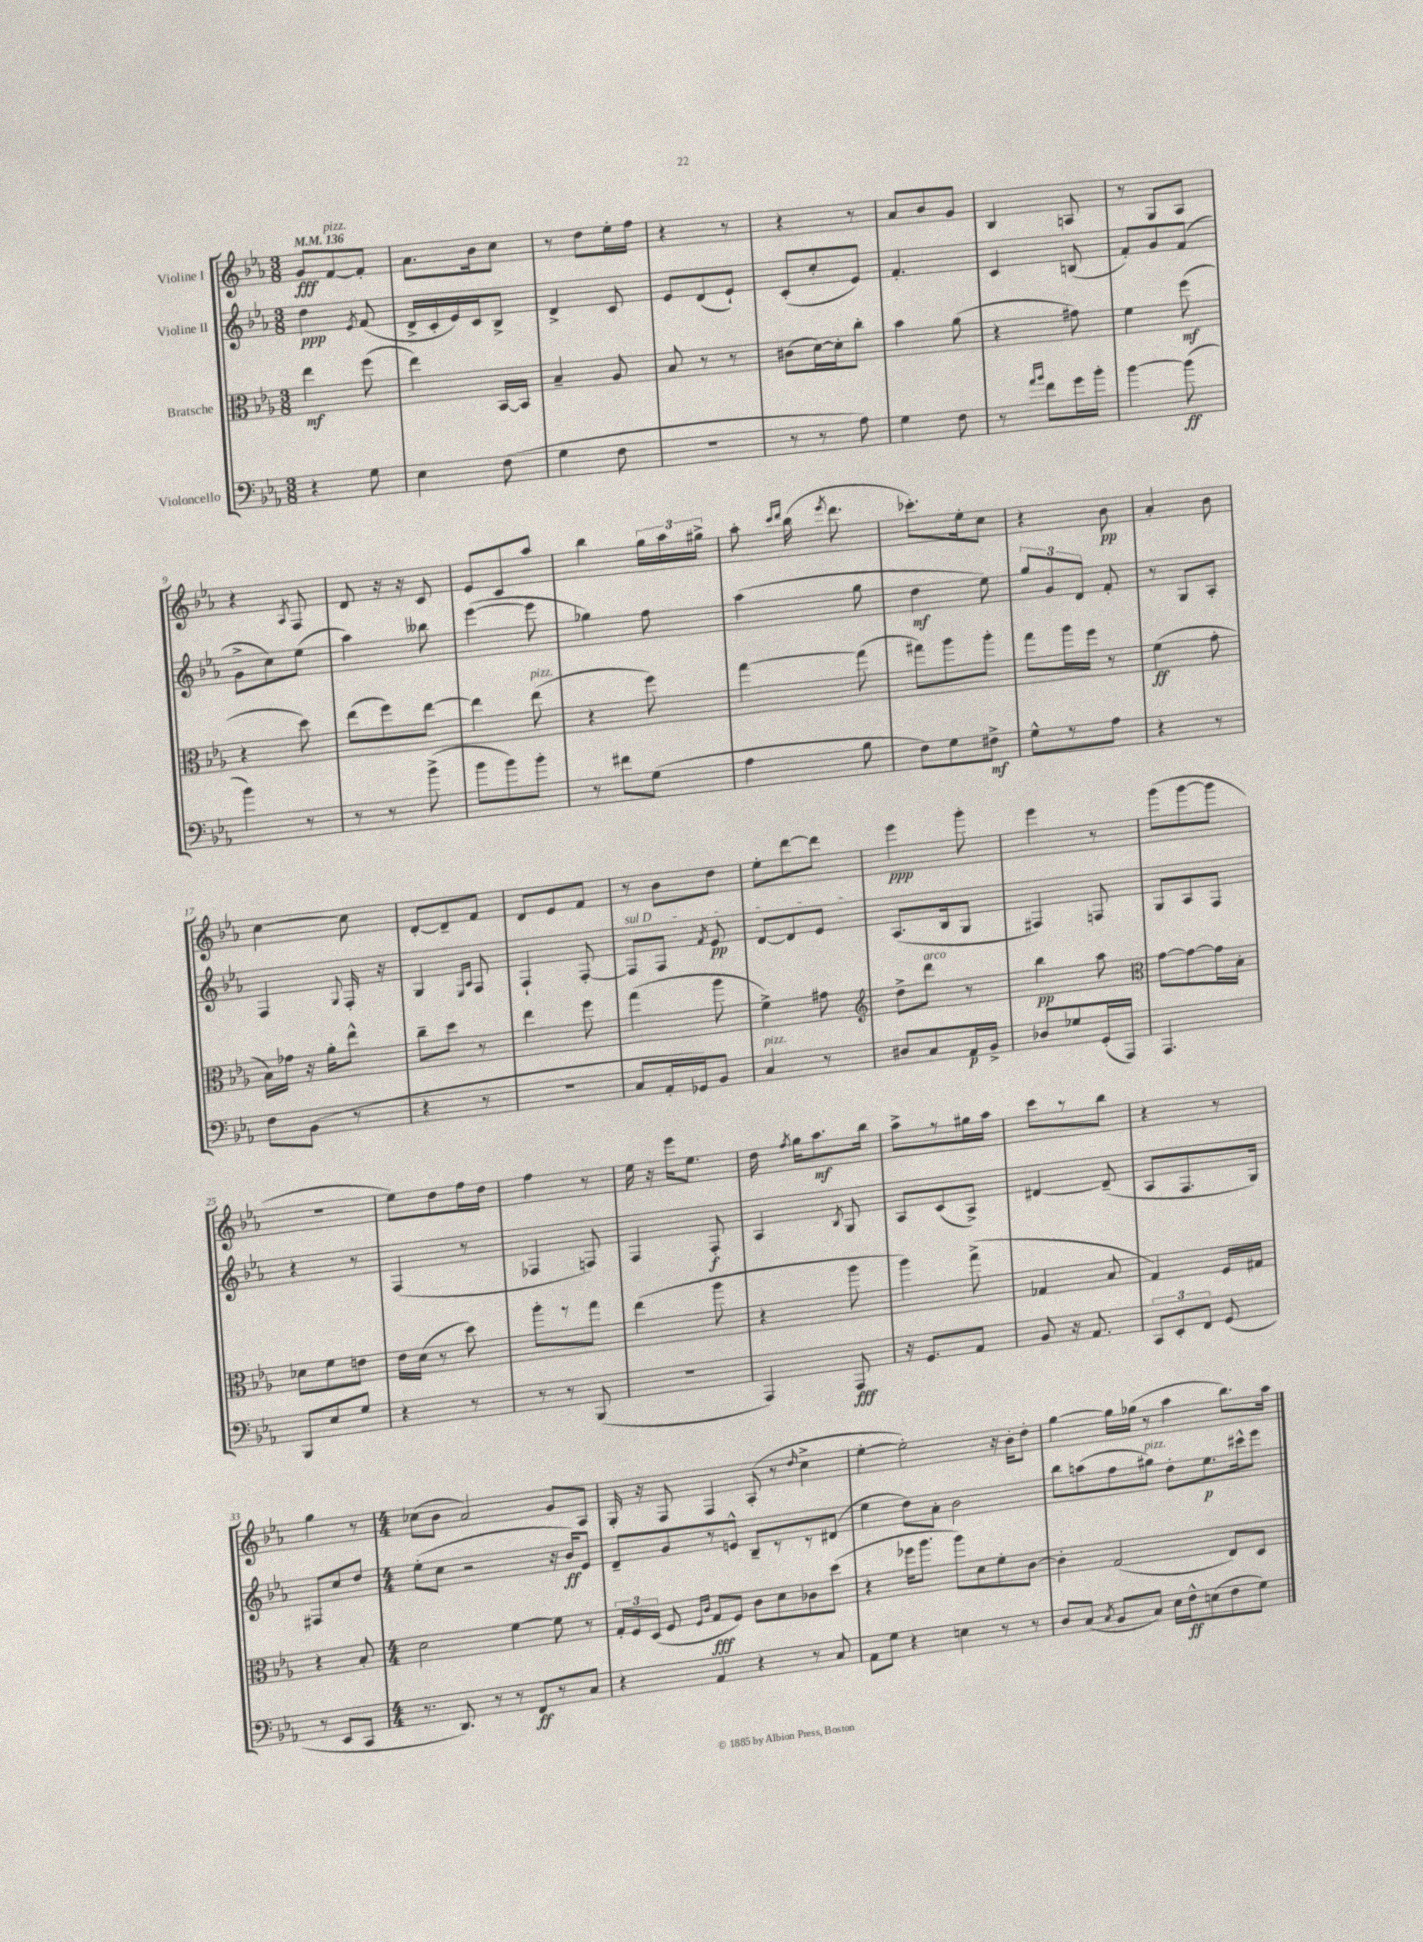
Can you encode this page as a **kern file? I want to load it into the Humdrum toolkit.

**kern	**kern	**kern	**kern
*staff4	*staff3	*staff2	*staff1
*clefF4	*clefC3	*clefG2	*clefG2
*k[b-e-a-]	*k[b-e-a-]	*k[b-e-a-]	*k[b-e-a-]
*M3/8	*M3/8	*M3/8	*M3/8
*MM136	*MM136	*MM136	*MM136
4r	4ee-	4dd	8g
.	.	.	[8f
.	.	8qe-	.
8G	(8ff	(8f	8f']
=	=	=	=
4E-	4ee-)	16d^	8.a-
.	.	16c'	.
.	.	16e-)	.
.	.	16c	16b-
(8F	[16BB-	8B-^	8cc
.	16BB-]	.	.
=	=	=	=
4G	4B-~	4d^	8r
.	.	.	8dd
8F	8A-	8c	16ee-'
.	.	.	16ff
=	=	=	=
4.r	8B-	8e-	4r
.	8r	(8d	.
.	8r	8e-`)	8r
=	=	=	=
8r	(8c#	(8c'	4r
8r	[16d)	8cc'	.
.	16d']	.	.
8A-)	8cc'	8e-)	8r
=	=	=	=
4G	4b-	4.f'	8a-
.	.	.	8b-
8F	(8a-	.	8g
=	=	=	=
8r	4r	4c	4B-
16qqa-	.	.	.
16qqb-	.	.	.
8f	.	.	.
16g	8g#)	(8B	8A
16b-'	.	.	.
=	=	=	=
[4b-	4f	8f')	8r
.	.	8g	8G
(8b-]	(8ff	(8f	8A-
=	=	=	=
4b-)	4r	8g^	4r
.	.	8cc)	.
.	.	.	8qA-
8r	8dd)	(8ee-	8F
=	=	=	=
8r	(8ee-	4aa-)	8d
8r	8ff)	.	16r
.	.	.	16r
(8b-^	[8ee-	8bb--	8c
=	=	=	=
8b-	4ee-]	([4eee-	8e-
8b-)	.	.	8c
8b-'	(8ee-	8eee-]	8aa-
=	=	=	=
8r	4r	4gg-)	4bb-
8f#	.	.	.
(8G	8ff)	8ff	24gg
.	.	.	24aa-
.	.	.	24gg#^
=	=	=	=
4A-	[4gg	(4aa-	8aa-'
.	.	.	16qqccc
.	.	.	16qqddd
.	.	.	(16bb-
.	.	.	8qeee-
.	.	.	8.ddd
8B-	(8gg]	8gg	.
=	=	=	=
8F)	8gg#)	4dd	8.ccc-')
8G	8aa-	.	.
.	.	.	16ee-'
8F#^	8aa-'	8ee-)	8cc
=	=	=	=
8G^^	8gg	12gg	4r
.	.	12g	.
8r	16aa-	.	.
.	.	12d	.
.	16ff	.	.
8A-	8r	8f'	8b-
=	=	=	=
4r	(4f	8r	4a-'
.	.	8G	.
8r	8g'	8A-'	8b-
=	=	=	=
8F	16B-)	4F	[4cc
.	16g-	.	.
(8BB-	16r	.	.
.	16a-'	.	.
.	.	8qqG	.
8r	8ee-^^	16F'	8cc]
.	.	16r	.
=	=	=	=
4r	8cc~	4G	[8d'
.	8dd	.	8d~]
.	.	16qqE-	.
.	.	16qqA-	.
8r	8r	8F	8f
=	=	=	=
4.r	4ee-	4F`	8d
.	.	.	8e-
.	8ff	[8F'	8f
=	=	=	=
8C	(4gg	8F]	8r
16AA-'	.	8F	8b-
16GG-)	.	.	.
.	.	8qf	.
8BB-	8aa-	8e-	8dd
=	=	=	=
4C	4f^)	[8d	8ee-'
.	.	8d]	[8ddd
8r	8g#	8e-	8ddd]
=	=	=	=
*	*clefG2	*	*
8D#	8dd^	(8.A-	4eee-
8C	8ddd	.	.
.	.	16B-	.
16AA-	8r	8G	8ggg'
16BB-^	.	.	.
=	=	=	=
8D-	4bb-	4F#)	4eee-
8G-	.	.	.
(16GG'	8aa-	8F	8r
16AAA-)	.	.	.
=	=	=	=
*	*clefC3	*	*
4.AAA-	[8g	8G	(8ggg
.	8g_	8A-	[8ggg
.	16g]	8F	8ggg]
.	16B-'	.	.
=	=	=	=
8BBB-	8d-	4r	4.r
8E-	8f	.	.
8G	8e	8r	.
=	=	=	=
4r	16e-	(4F	8ee-)
.	(16d	.	.
.	8r	.	8dd
8r	8dd)	8r	16ff
.	.	.	16dd
=	=	=	=
8r	8aa-'	4F-	4ff
8r	8r	.	.
(8BBB-	8gg	8F)	8r
=	=	=	=
4.r	(4ee-	4F	16ee-
.	.	.	16r
.	.	.	16eee-
.	.	.	8.ee-
.	8aa-	8F'	.
=	=	=	=
4AAA-)	4r	4A-	16dd
.	.	.	8qff
.	.	.	16gg
.	.	.	8.aa-
.	.	8qB-	.
8AAA-	8aa-	8G	.
.	.	.	16bb-
=	=	=	=
16r	4aa-)	8A-	8aa-^
8.GG	.	.	.
.	.	(8c	8r
8AA-	(8gg^	8A-^)	16gg#
.	.	.	16aa-
=	=	=	=
8BB-	4G-	[4d#	8ccc
16r	.	.	8r
8.AA-	.	.	.
.	8B-	(8d#~]	8bb-
=	=	=	=
12CC	4G)	8A-	4r
12EE-'	.	.	.
.	.	8.F	.
12FF	.	.	.
(8GG	16F	.	8r
.	16G#	16G)	.
=	=	=	=
8r	4r	8F#	4gg
8EE-	.	8cc	.
8CC	8B-'	8dd	8r
=	=	=	=
*M4/4	*M4/4	*M4/4	*M4/4
8.r	2d	(8ee-'	(8cc-
.	.	8cc	8b-
8.DD)	.	.	.
.	.	2r	2a-)
8r	.	.	.
8r	[4f	.	.
8FF	.	.	.
8r	8f]	16r	8g
.	.	16b-)	.
8C	8r	8e-	8A-
=	=	=	=
4r	24G'	8d~	16G'
.	24F	.	.
.	.	.	16r
.	(24D	.	.
.	8F	8g	8F
.	16qqF	.	.
.	16qqc	.	.
4AA-	8G	8r	4F
.	8F)	8e^^	.
4r	8c	8B-~	(8A-'
.	8d	8r	8r
.	.	.	16qqdd
8r	8c-	8r	4cc^
8C	(8dd	(8d#	.
=	=	=	=
8AA-	4r	4ee-	[4ee-'
8G	.	.	.
4r	16ff-	8dd)	2ee-'])
.	8.aa-	.	.
.	.	8a-'	.
4E	8aa-)	2b-	.
.	8d	.	.
8r	8f'	.	16r
.	.	.	16b-'
8r	[8c	.	8dd'
=	=	=	=
8D	4c']	8bb-	[4gg
(8C	.	(8aa	.
8qC	.	.	.
8BB-	(2G	8ff	16gg]
.	.	.	(16gg-
8C)	.	8gg#)	8r
16E-	.	8dd'	4aa-
16F^^	.	.	.
(8E	.	8.ee-	.
8F	8E-)	.	8.bb-)
.	.	16ccc#^^	.
8G)	8D	8eee-	.
.	.	.	16aa-
==	==	==	==
*-	*-	*-	*-
